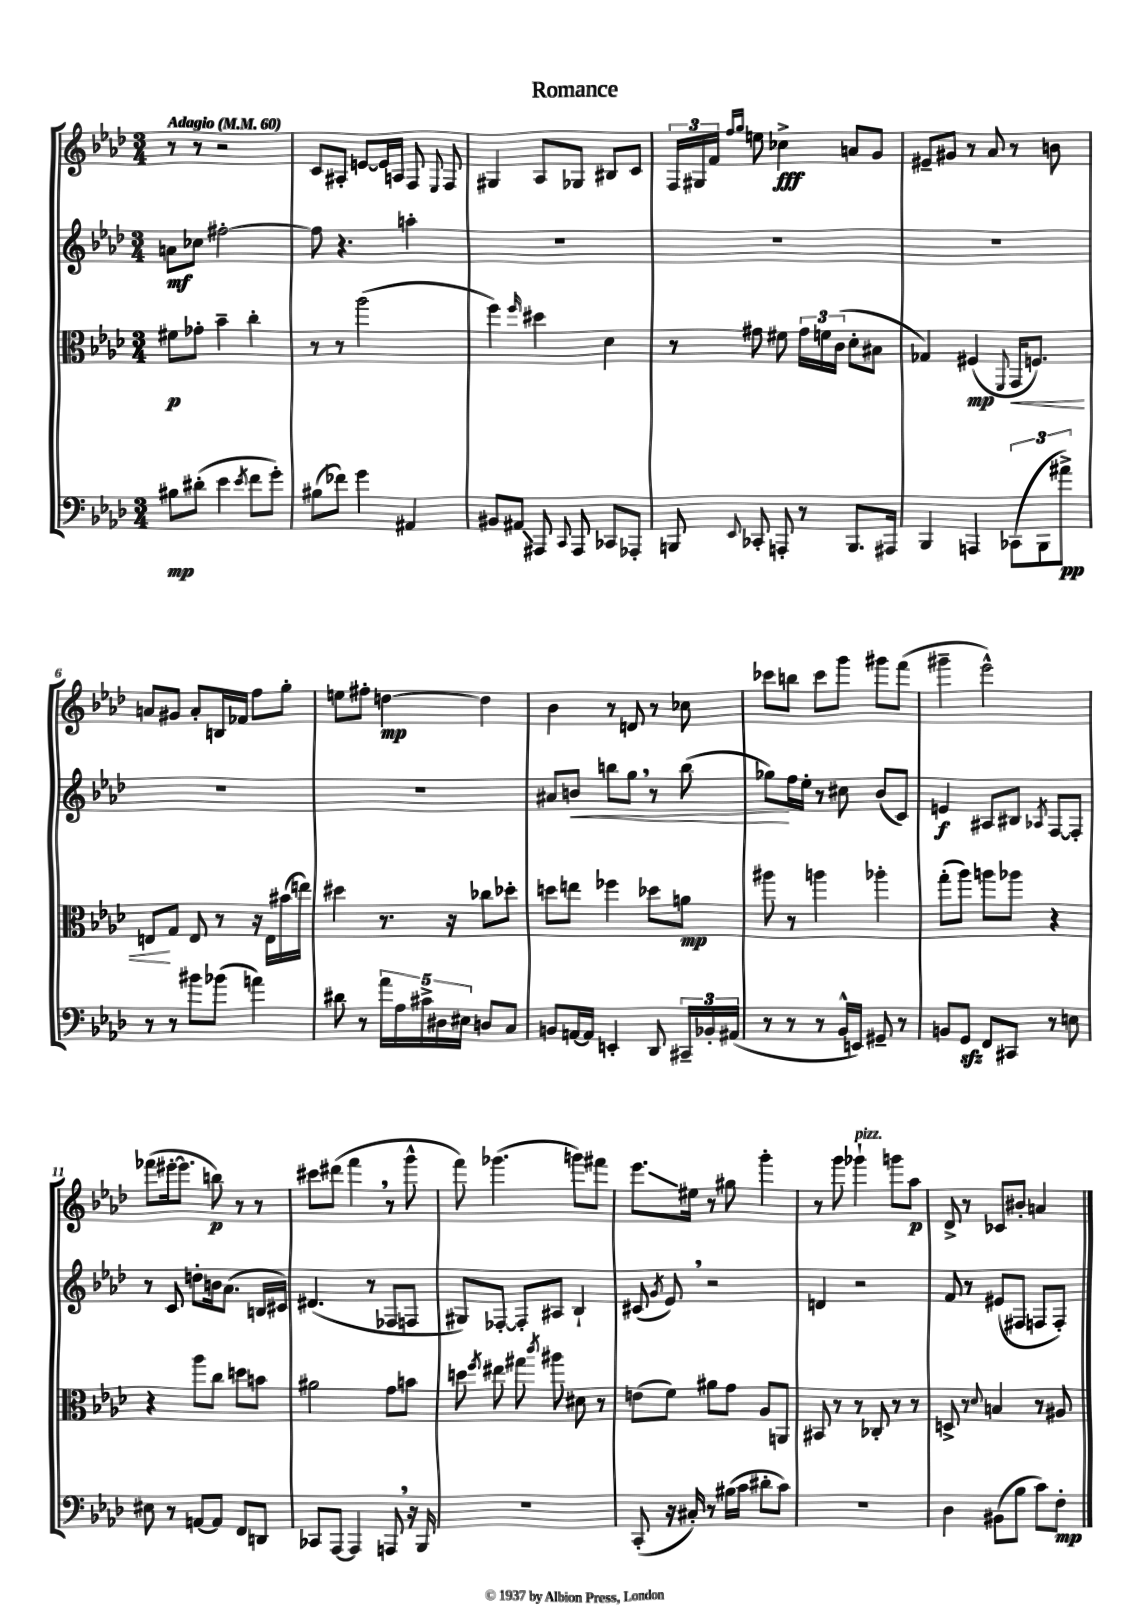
\header { title = "Romance" }
<<
\new StaffGroup <<
\new Staff = "s0" {
    \clef treble \key aes \major \numericTimeSignature \time 3/4 \tempo "Adagio" 4 = 60
    \autoBeamOff r8 r8 r2 |
    c'8[ ais8]-. e'8[~ e'16 a16] f8 \appoggiatura { ees8 } f8 |
    gis4 aes8[ ges8] bis8[ c'8] |
    \tuplet 3/2 { f16[ gis16 f'16] } \grace { f''16[ g''16] } e''8 ces''4->\fff a'8[ g'8] |
    eis'8[-- gis'8] r8 aes'8 r8 b'8 |
    a'8[ gis'8] a'8[-. b16 fes'16] f''8[ g''8]-. |
    e''8[ fis''8]-. d''4~\mp d''4 |
    bes'4 r8 d'8 r8 ces''8 |
    ces'''8[ b''8] ces'''8[ g'''8] gis'''8[ f'''8]( |
    gis'''4-- ees'''2-^) |
    fes'''8[( eis'''16~-. eis'''8.] b''8\p) r8 r8 |
    cis'''8[ dis'''8]( f'''4 \breathe r8 g'''8-^ |
    f'''8) ges'''4.( g'''8[) fis'''8] |
    ees'''8.[\glissando eis''16] r8 gis''8 g'''4-. |
    r8 g'''8 ges'''4-!^\markup { \italic "pizz." } g'''8[ aes''8]\p |
    des'8-> r8 ces'8[ bis'8]-. a'4 \bar "|." |
}
\new Staff = "s1" {
    \clef treble \key aes \major \numericTimeSignature \time 3/4
    \autoBeamOff a'8[\mf ces''8] fis''2~-. |
    fis''8 r4. a''4-. |
    R2. |
    R2. |
    R2. |
    R2. |
    R2. |
    ais'8[ b'8]\< b''8[ g''8] \breathe r8 b''8( |
    ges''8[\!) f''16 ees''16]-. r8 cis''8 bes'8[( c'8]) |
    e'4\f ais8[ bis8] \acciaccatura { aes8 } f8[~ f8]-. |
    r8 c'8 d''8[-. b'16 aes'8.]( b16[ cis'16]) |
    dis'4.( r8 fes8[ f8] |
    gis8[) fes8]~-. fes8[-. ais8] bes4-! |
    cis'8( \acciaccatura { g'8 } ees'8) \breathe r2 |
    d'4 r2 |
    f'8 r8 eis'8[( fis8] f8[ f8]-.) \bar "|." |
}
\new Staff = "s2" {
    \clef alto \key aes \major \numericTimeSignature \time 3/4
    \autoBeamOff fis'8[\p ges'8]-. bes'4-- c''4-. |
    r8 r8 aes''2( |
    f''4) \grace { f''16 } dis''4 des'4 |
    r8 gis'8 fis'8 \tuplet 3/2 { gis'16[ f'16 c'16]( } des'8[-. bis8] |
    ges4) fis4\mp( \appoggiatura { f,8 } g,16[\< f8.]) |
    e8[\! g8] e8 r8 r16 e16[ bis'16( e''16]) |
    dis''4 r8. r16 ces''8[ des''8]-. |
    d''8[ e''8] fes''4 des''8[ a'8]\mp |
    ais''8 r8 a''4 aes''4-. |
    g''8[-.( aes''8]) a''8[ aes''8] r4 |
    r4 aes''8[ c''8] d''8[ b'8] |
    ais'2 g'8[ b'8] |
    d''8 \acciaccatura { f''8 } eis''8 gis''8 \acciaccatura { c'''8 } ais''8 dis'8 r8 |
    e'8[( f'8]) ais'8[ g'8] aes8[ a,8] |
    bis,8 r8 r8 ces8-. r8 r8 |
    d8-> r8 \appoggiatura { des'8 } b4 r8 ais8 \bar "|." |
}
\new Staff = "s3" {
    \clef bass \key aes \major \numericTimeSignature \time 3/4
    \autoBeamOff bis8[\mp dis'8]-.( ees'4 \acciaccatura { ees'8 } f'8[ g'8]-.) |
    bis8[( fes'8]) g'4 ais,4 |
    bis,8[ ais,8]\glissando ais,,8 \appoggiatura { c,8 } ais,,8 ces,8[ aes,,8]-. |
    b,,8 \appoggiatura { ees,8 } ces,8-. a,,8-. r8 b,,8.[ ais,,16] |
    bes,,4 a,,4 \tuplet 3/2 { ces,8[( bes,,8 ais'8]->\pp) } |
    r8 r8 bis'8[ bes'8]( a'4) |
    dis'8 r8 \tuplet 5/4 { aes'16[ aes16 cis'16-> dis16 eis16] } d8[ c8] |
    b,8[ a,16~ a,16] e,4-. des,8 \tuplet 3/2 { cis,16[-- bes,16-. ais,16]( } |
    r8 r8 r8 bes,16[-^ e,16]) gis,8-- r8 |
    b,8[ g,8]\sfz f,8[ cis,8] r8 e8 |
    eis8 r8 a,8[~ a,8] f,8[ d,8] |
    ces,8[ aes,,8]~ aes,,4 a,,8 \breathe r16 bes,,16 |
    R2. |
    c,8-.( r16 cis16-.) r8 bis16[( c'16] dis'8[-. c'8]) |
    R2. |
    des4 bis,8[( bes8] c'8[) f8]-.\mp \bar "|." |
}
>>
>>
